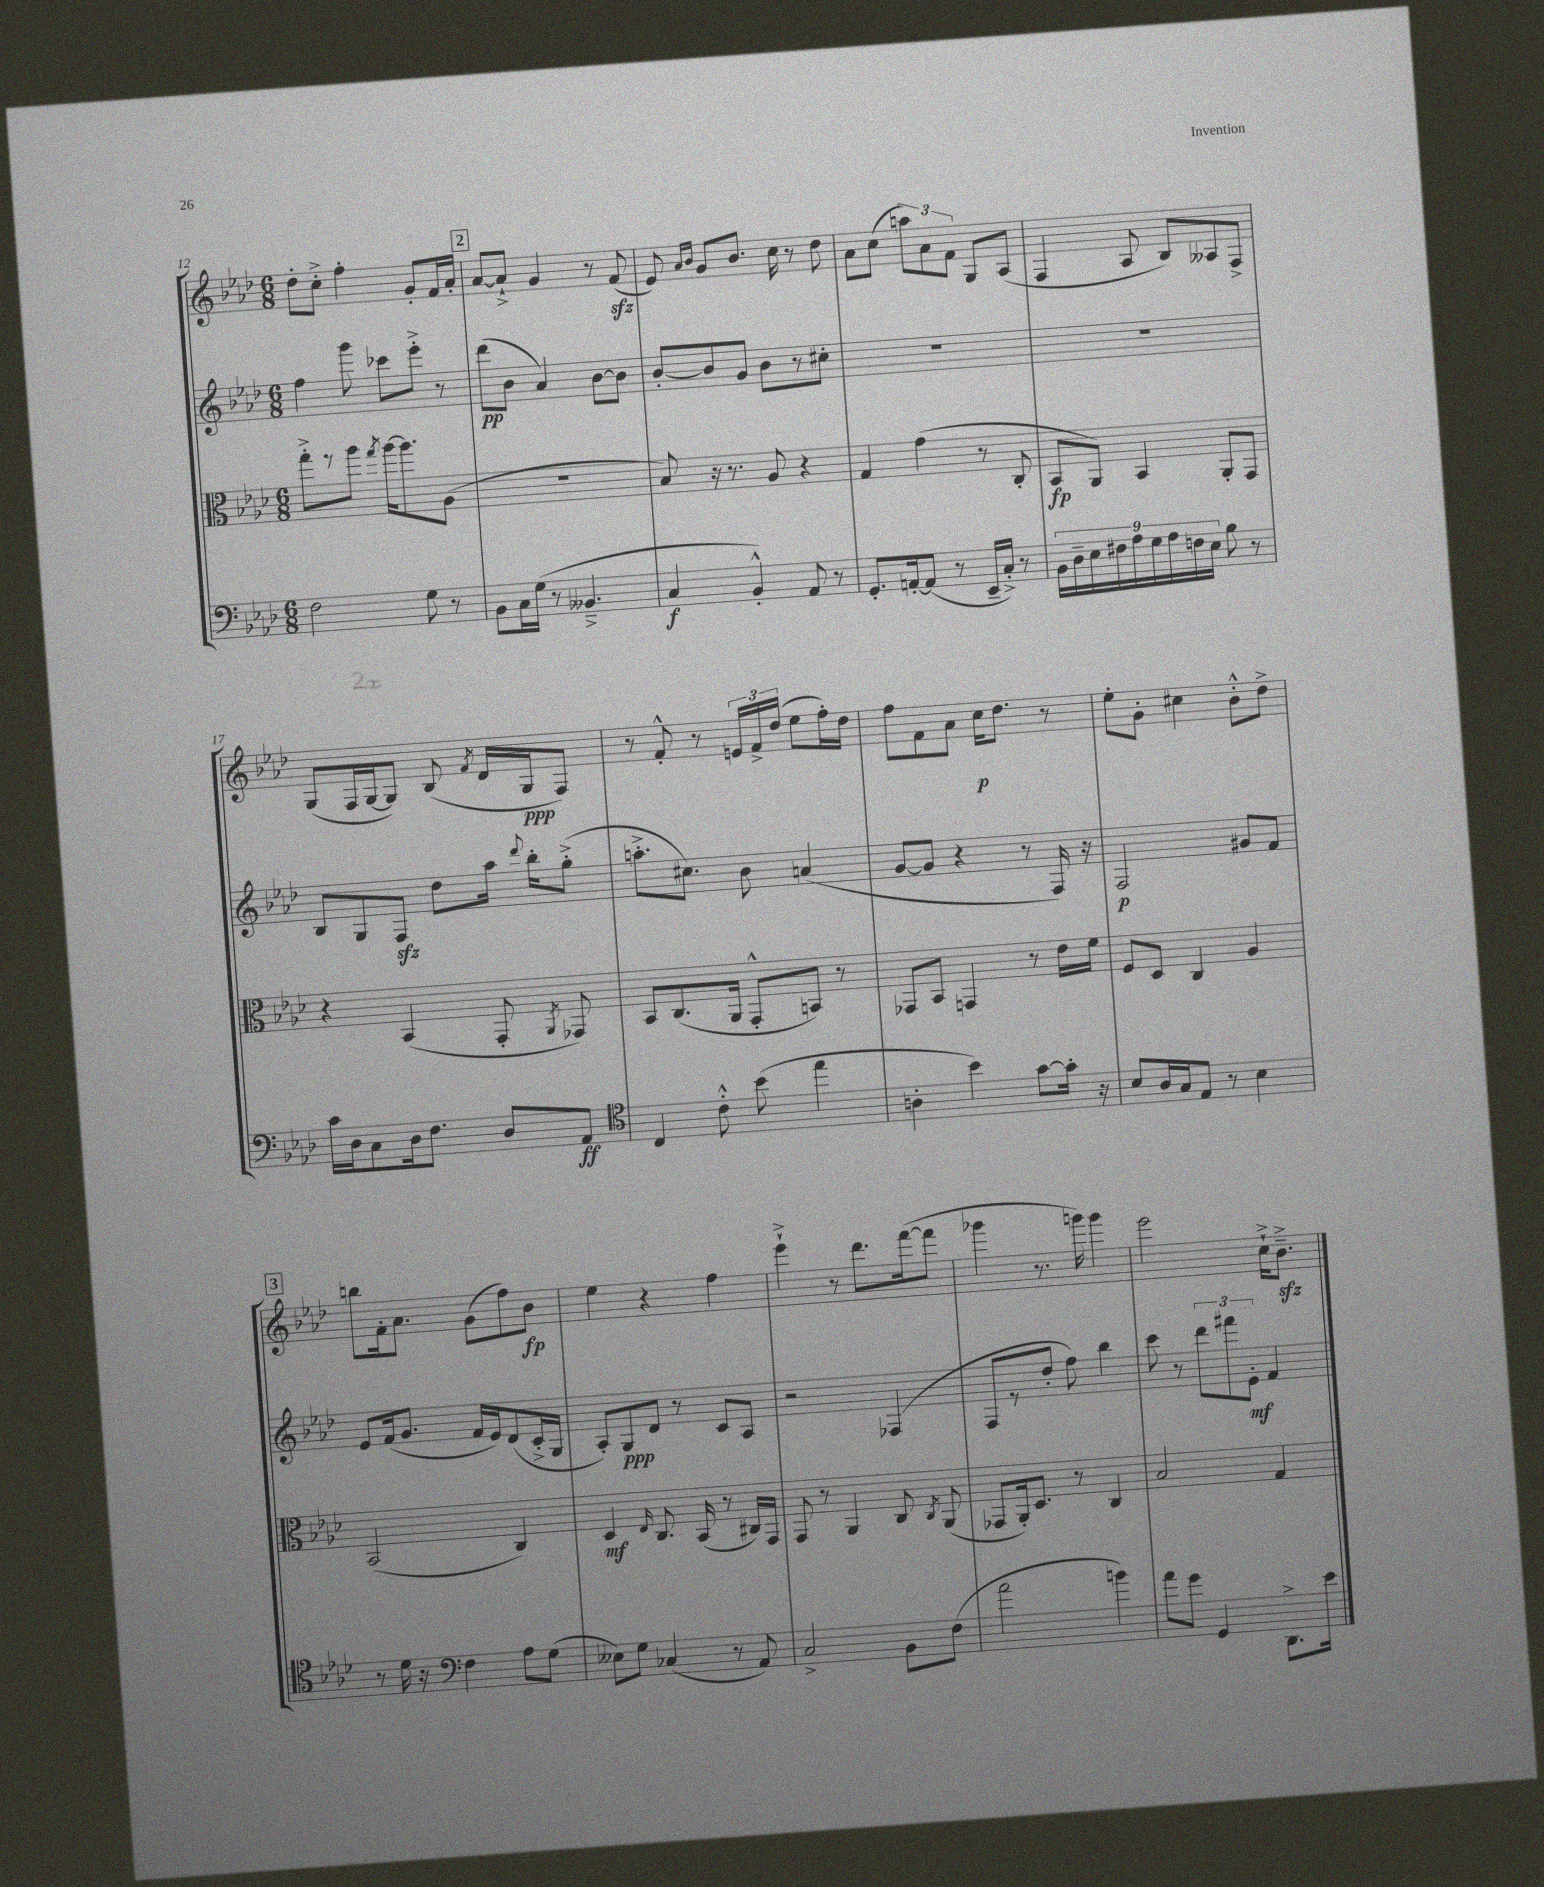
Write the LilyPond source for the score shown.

<<
\new StaffGroup <<
\new Staff = "s0" {
    \clef treble \key aes \major \numericTimeSignature \time 6/8
    \autoBeamOff des''8[-. c''8]-.-> f''4-. g'8[-. f'16 aes'16]-. |
    \mark \markup { \box "2" } aes'8[~ aes'8]-!-> g'4 r8 f'8\sfz( |
    ees'8) \grace { aes'16[ bes'16] } g'8[ bes'8.] c''16 r8 des''8 |
    aes'8[ c''8]( \tuplet 3/2 { a''8[) aes'8 f'8] } g8[ aes8]( |
    f4 aes8 bes8[) aeses8 f8]-> |
    g8[( f16 g16~ g8]) bes8( \acciaccatura { f'8 } des'16[ g16\ppp f8]) |
    r8 f'8-.-^ r8 \tuplet 3/2 { e'16[ f'16-> des''16]( } ees''8[ f''16-.) des''16] |
    f''8[ f'8 aes'8] c''16[\p des''8.] r8 |
    ees''8[-. g'8]-. cis''4 bes'8[-.-^ des''8]-> |
    \mark \markup { \box "3" } b''8[ f'16-. aes'8.] g'8[( f''8) bes'8]\fp |
    ees''4 r4 f''4 |
    ees'''4-!-> r8 des'''8.[ f'''16~( f'''8] |
    ges'''4 r8. g'''16) g'''4 |
    ees'''2 c''16[-!-> bes'8.]--->\sfz \bar "|." |
}
\new Staff = "s1" {
    \clef treble \key aes \major \numericTimeSignature \time 6/8
    \autoBeamOff f''4 g'''8 ces'''8[ ees'''8]-.-> r8 |
    \mark \markup { \box "2" } des'''8[\pp( bes'8] aes'4) bes'8[~ bes'8] |
    bes'8[~-. bes'8 g'8] bes'8[ r8 cis''8]-. |
    R2. |
    R2. |
    bes8[ g8 f8]\sfz des''8[ aes''16] \appoggiatura { des'''8 } bes''16[-. g''8]-.->( |
    a''8.[-.-> cis''8.]) bes'8 a'4( |
    g'8[~ g'8] r4 r8 f16) r16 |
    f2\p gis'8[ f'8] |
    \mark \markup { \box "3" } ees'8[ f'16( g'8.] f'16[ ees'16) des'8( c'16-.-> g16] |
    aes8[-.) g8\ppp des'8] r8 c'8[ aes8] |
    r2 fes4( |
    f8[ r8 des''8]-. f''8) bes''4 |
    c'''8 r8 \tuplet 3/2 { des'''8[ fis'''8 ees'8]-.\mf } f'4 \bar "|." |
}
\new Staff = "s2" {
    \clef alto \key aes \major \numericTimeSignature \time 6/8
    \autoBeamOff g''8[-.-> r8 aes''8] \acciaccatura { g''8 } aes''16[~ aes''8. aes8]( |
    \mark \markup { \box "2" } R2. |
    bes8) r16 r8. aes8 r4 |
    g4 g'4( r8 c8-. |
    bes,8[\fp aes,8]) bes,4 aes,8[-. g,8] |
    r4 bes,4( g,8-. \acciaccatura { aes,8 } ges,8) |
    bes,8[ c8.( aes,16] g,8[-.-^ b,8]) r8 |
    ges,8[ bes,8] g,4 r8 ees'16[ f'16] |
    f8[ des8] c4 aes4 |
    \mark \markup { \box "3" } bes,2( c4) |
    des4\mf \grace { ees16 } c8. bes,16( r8 cis16[) g,16] |
    g,8 r8 aes,4 c8 \acciaccatura { c8 } aes,8( |
    ges,8[ aes,16-.) des8.] r8 c4 |
    bes2 g4 \bar "|." |
}
\new Staff = "s3" {
    \clef bass \key aes \major \numericTimeSignature \time 6/8
    \autoBeamOff f2 g8 r8 |
    \mark \markup { \box "2" } bes,8[ c16 g16]( r8 beses,4.---> |
    c4\f bes,4-.-^) aes,8 r8 |
    g,8.[-. a,16~-. a,8]( r8 ees,16[-- c16]-.->) r8 |
    \tuplet 9/8 { bes,16[ des16-- ees16 fis16 aes16 g16 aes16 f16 ees16] } bes8 r8 |
    c'16[ des16 c8 des16 f8.] des8[ aes,8]\ff |
    \clef tenor c4 c'8-.-^ bes'8( ees''4 |
    a4-. bes'4) g'8[~ g'16]-. r16 |
    bes8[ aes16 g16 ees8] r8 bes4 |
    \mark \markup { \box "3" } r8 des'16 r16 \clef bass f4 aes8[ g8]( |
    eeses8[) g8] ces4( r8 aes,8) |
    c2-> bes,8[ f8]( |
    aes'2 b'4) |
    aes'8[ g'8] g,4 des,8.[-> ees'16] \bar "|." |
}
>>
>>
\layout { \context { \Score currentBarNumber = #12 } }
